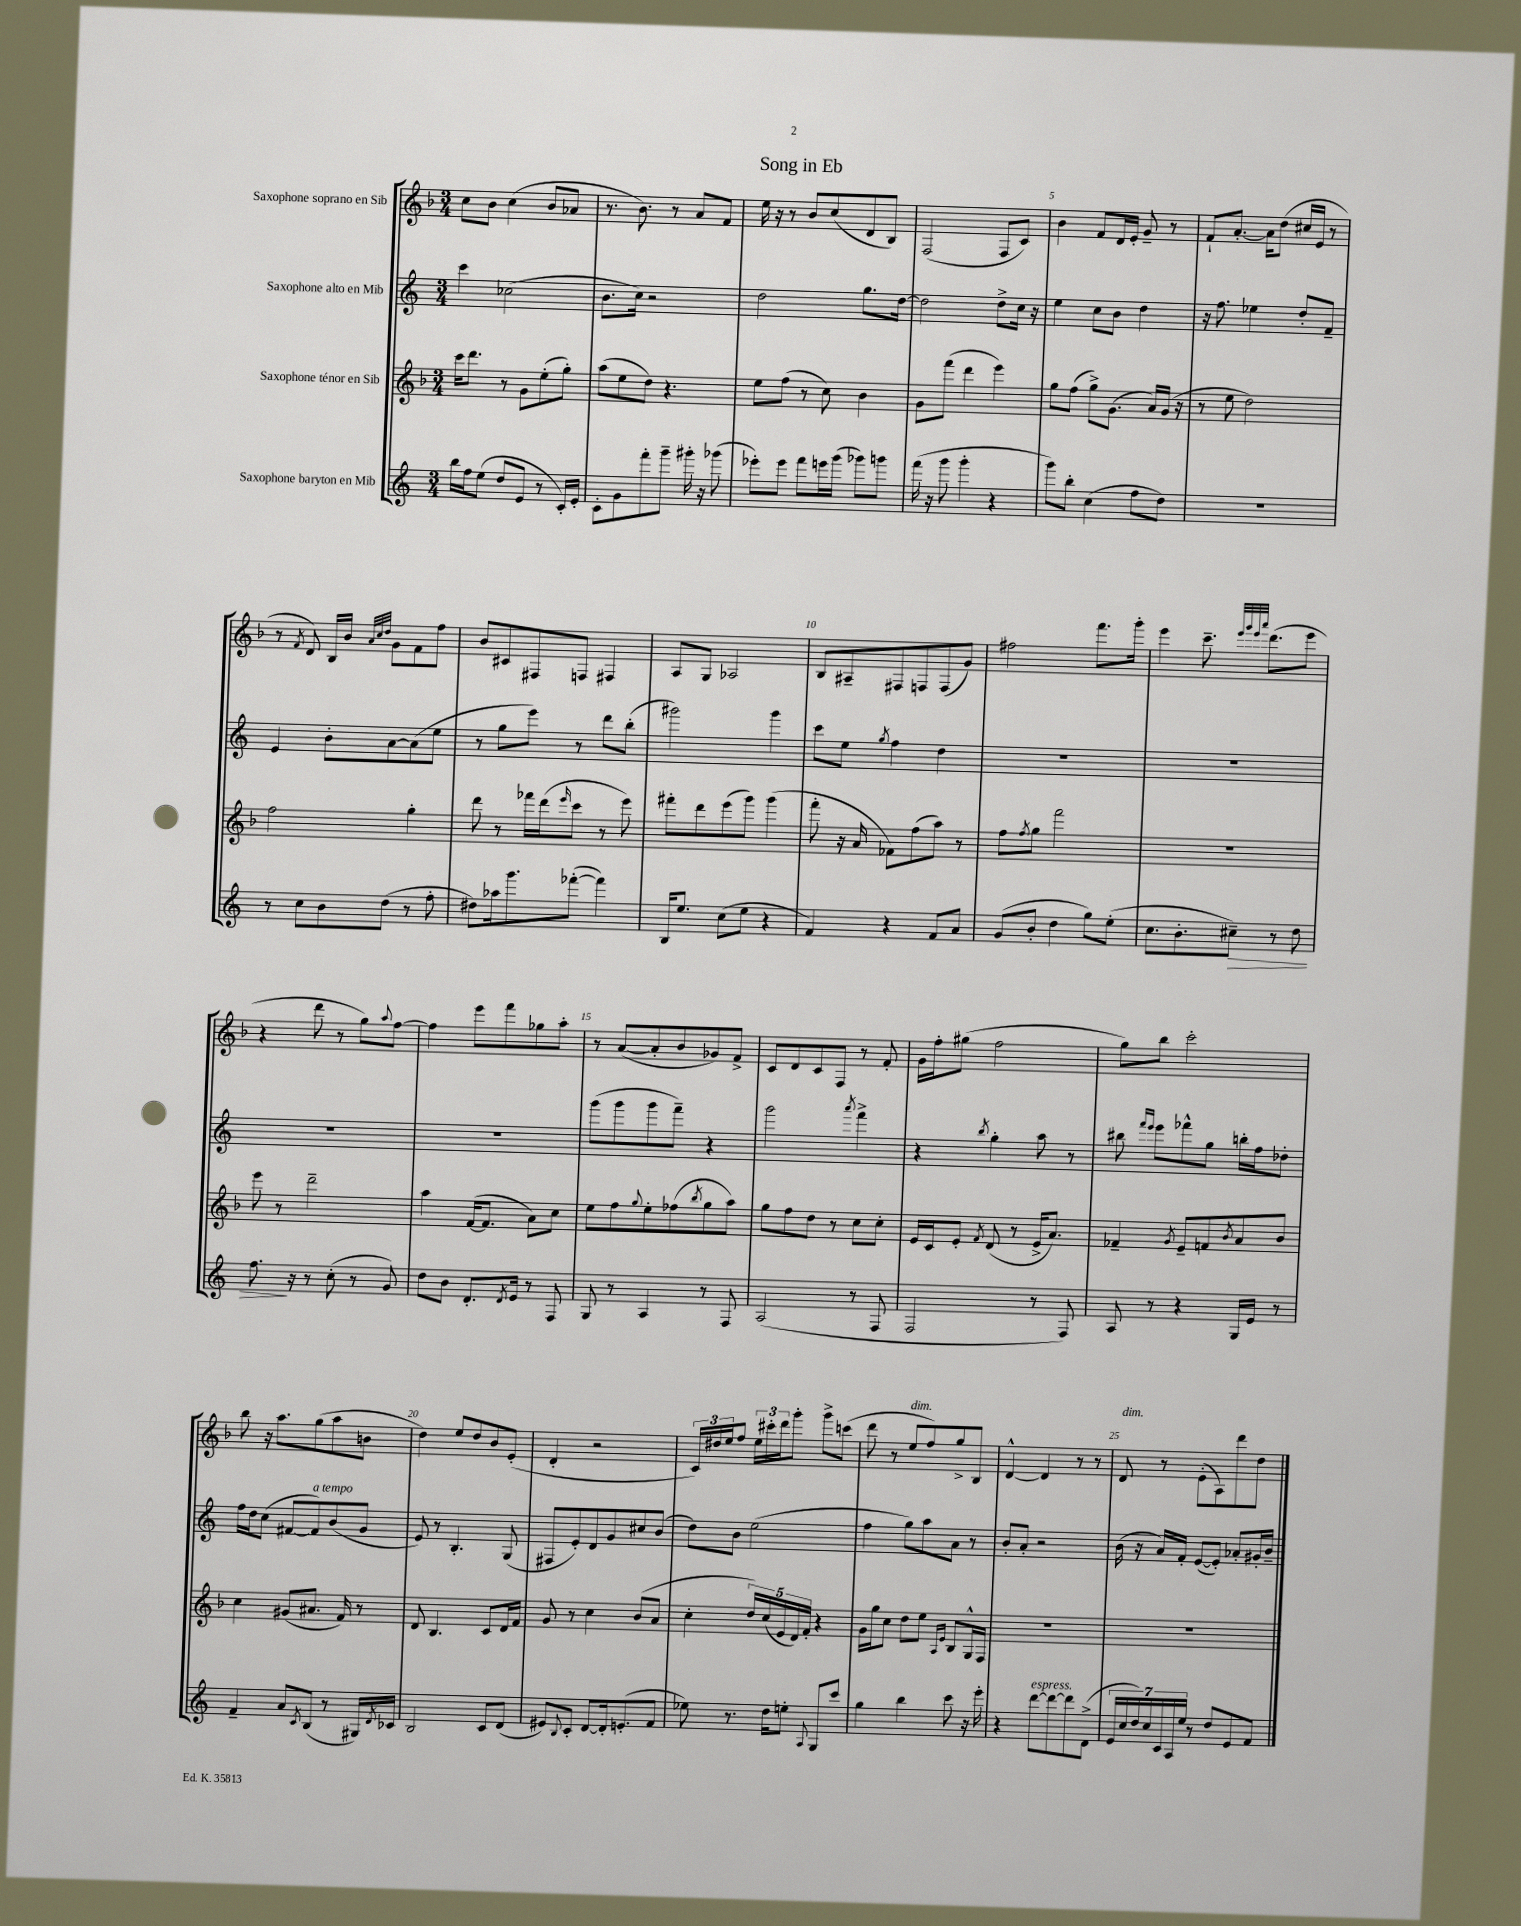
\header { title = "Song in Eb" }
<<
\new StaffGroup <<
\new Staff = "s0" \with { instrumentName = "Saxophone soprano en Sib" } {
    \clef treble \key f \major \numericTimeSignature \time 3/4
    c''8 bes'8 c''4( bes'8 aes'8 |
    r8. bes'8.) r8 a'8 f'8 |
    e''16 r16 r8 bes'8 c''8( d'8 bes8) |
    f2( f8 c'8) |
    bes'4 f'8 d'16 e'16-. g'8-- r8 |
    f'8-! a'8.~-. a'16 d''8( cis''16 e'16 r8 |
    r8 \acciaccatura { f'8 } d'8) bes16 bes'16 \grace { a'32 c''32 d''32 } g'8 f'8 f''8 |
    bes'8 cis'8 fis8 f8 fis4 |
    a8 g8 aes2 |
    bes8 ais8-- fis8 f8 f8( g'8) |
    fis''2 f'''8. g'''16-. |
    e'''4 c'''8.-- \grace { e'''32 g'''32 e'''32 a'''32 } d'''8.( e'''8 |
    r4 d'''8 r8 g''8) \appoggiatura { a''8 } f''8~ |
    f''4 e'''8 f'''8 ges''8 a''8-. |
    r8 a'8~( a'8-. bes'8 ges'8) f'8-> |
    c'8 d'8 c'8 f8 r8 f'8-. |
    g'16 f''16-. gis''8( f''2 |
    g''8) bes''8 c'''2-. |
    bes''8 r16 a''8. g''8( a''8 b'8 |
    d''4) e''8 d''8 bes'8 e'8-.( |
    d'4-. r2 |
    \tuplet 3/2 { c'16) dis''16 e''16 } f''8 \tuplet 3/2 { e''16 cis'''16-. d'''16 } g'''8-. g'''8-> c'''8( |
    d'''8 r8 e''8^\markup { \italic "dim." } f''8) g''8-> bes8 |
    d'4~-^ d'4 r8 r8 |
    d'8^\markup { \italic "dim." } r8 e'8-.( a8) d'''8 d''8 \bar "|." |
}
\new Staff = "s1" \with { instrumentName = "Saxophone alto en Mib" } {
    \clef treble \key c \major \numericTimeSignature \time 3/4
    c'''4 ces''2( |
    b'8. c''16) r2 |
    d''2 g''8. d''16~ |
    d''2 d''8-> c''16 r16 |
    e''4 c''8 b'8 d''4 |
    r16 f''8. ees''4 d''8-. f'8-- |
    e'4 b'8-. a'8~ a'8( e''8 |
    r8 g''8 e'''8) r8 d'''8 b''8-.( |
    gis'''2) gis'''4 |
    c'''8 e''8 \acciaccatura { g''8 } f''4 d''4 |
    R2. |
    R2. |
    R2. |
    R2. |
    g'''8( g'''8 g'''8 f'''8--) r4 |
    g'''2 \acciaccatura { a'''8 } f'''4-> |
    r4 \acciaccatura { b''8 } g''4-. a''8 r8 |
    bis''8 \grace { f'''16 e'''16 } e'''8 fes'''8-^ g''8 b''16-. f''16 des''8-. |
    f''16 d''16 c''8( fis'8~ fis'8^\markup { \italic "a tempo" }) b'8( g'8 |
    e'8) r8 b4.-. g8( |
    fis8 e'8-.) d'8 g'8 cis''8 b'8( |
    d''8) b'8 e''2( |
    f''4 g''8) a''8 a'8 r8 |
    b'8-. a'8-. r2 |
    b'16( r16 a'16) f'16-. e'8~( e'8-.) aes'8-. gis'16-. b'16-- \bar "|." |
}
\new Staff = "s2" \with { instrumentName = "Saxophone ténor en Sib" } {
    \clef treble \key f \major \numericTimeSignature \time 3/4
    c'''16 d'''8. r8 g'8 e''8-.( g''8-.) |
    a''8( e''8 d''8) r4. |
    e''8 f''8( r8 c''8) bes'4 |
    g'8 f'''8( d'''4 e'''4) |
    g''8 f''8( g''8->) g'8.( a'16) g'16( r16 |
    r8 e''8 d''2) |
    f''2 g''4-. |
    d'''8 r8 fes'''16 d'''16( \grace { e'''16 } c'''8 r8 e'''8) |
    fis'''8-. d'''8 e'''8( g'''8) g'''4( |
    f'''8-. r16 a'16 fes'8) f''8( a''8) r8 |
    f''8 \acciaccatura { f''8 } g''8 f'''2 |
    R2. |
    e'''8 r8 d'''2-- |
    a''4 f'16~( f'8. a'8) c''8 |
    e''8 f''8 \appoggiatura { g''8 } e''8-. fes''8( \acciaccatura { bes''8 } g''8 a''8) |
    g''8 f''8 d''8 r8 c''8 c''8-. |
    e'16 c'16 e'8-. \acciaccatura { f'8 } d'8( r8 e'16-> a'8.) |
    fes'4-- \acciaccatura { g'8 } e'8-- f'8 \acciaccatura { bes'8 } a'8 bes'8 |
    c''4 gis'8( ais'8. f'16) r8 |
    d'8 bes4. c'8 d'16 f'16 |
    g'8 r8 c''4 bes'8( a'8 |
    c''4-. \tuplet 5/4 { d''16) c''16( e'16 d'16) f'16-. } r4 |
    g'16 g''16 c''8 d''8 e''8 \grace { a16 e'16 } bes8 g16-^ f16 |
    R2. |
    R2. \bar "|." |
}
\new Staff = "s3" \with { instrumentName = "Saxophone baryton en Mib" } {
    \clef treble \key c \major \numericTimeSignature \time 3/4
    b''16 f''16 e''8( d''8 e'8 r8 c'16-.) e'16-. |
    c'8-. g'8 f'''8-. g'''8-- gis'''16-. r16 ges'''8( |
    ees'''8-.) ees'''8 f'''8 e'''16 g'''16( ges'''8) g'''8 |
    f'''16( r16 g'''8 g'''4-. r4 |
    g'''8) b''8-. c''4( f''8 d''8) |
    R2. |
    r8 c''8 b'8 d''8( r8 f''8-. |
    dis''8) aes''16 g'''8. fes'''8~-.( fes'''4) |
    b16 e''8. c''8( e''8 r4 |
    f'4) r4 f'8 a'8 |
    g'8( b'8-. d''4 g''8) e''8-.( |
    c''8. b'8.-. cis''8--\>) r8 d''8 |
    f''8.\! r16 r8 c''8-.( r8 g'8) |
    d''8 b'8 d'8.-. \acciaccatura { d'8 } e'16 r8 f8 |
    g8 r8 a4 r8 f8 |
    a2( r8 f8 |
    f2 r8 f8) |
    a8 r8 r4 g16 e'16 r8 |
    f'4-- a'8 \acciaccatura { c'8 } b8( r8 gis16) \acciaccatura { d'8 } ces'16 |
    b2 c'8 d'8( |
    eis'8) \appoggiatura { b8 } c'8-. d'8~ d'16-. e'8.-.( f'8 |
    ees''8) r8. d''16 e''8-. \appoggiatura { a8 } g8 c'''8 |
    g''4 b''4 c'''8 r16 e'''16-. |
    r4 d'''8~^\markup { \italic "espress." } d'''8~ d'''8 d'8->( |
    \tuplet 7/4 { e'16 c''16 d''16) c''16 c'16 a16 e''16 } r8 d''8 e'8 f'8 \bar "|." |
}
>>
>>
\layout { \context { \Score \override BarNumber.break-visibility = ##(#f #t #t) barNumberVisibility = #(every-nth-bar-number-visible 5) } }
